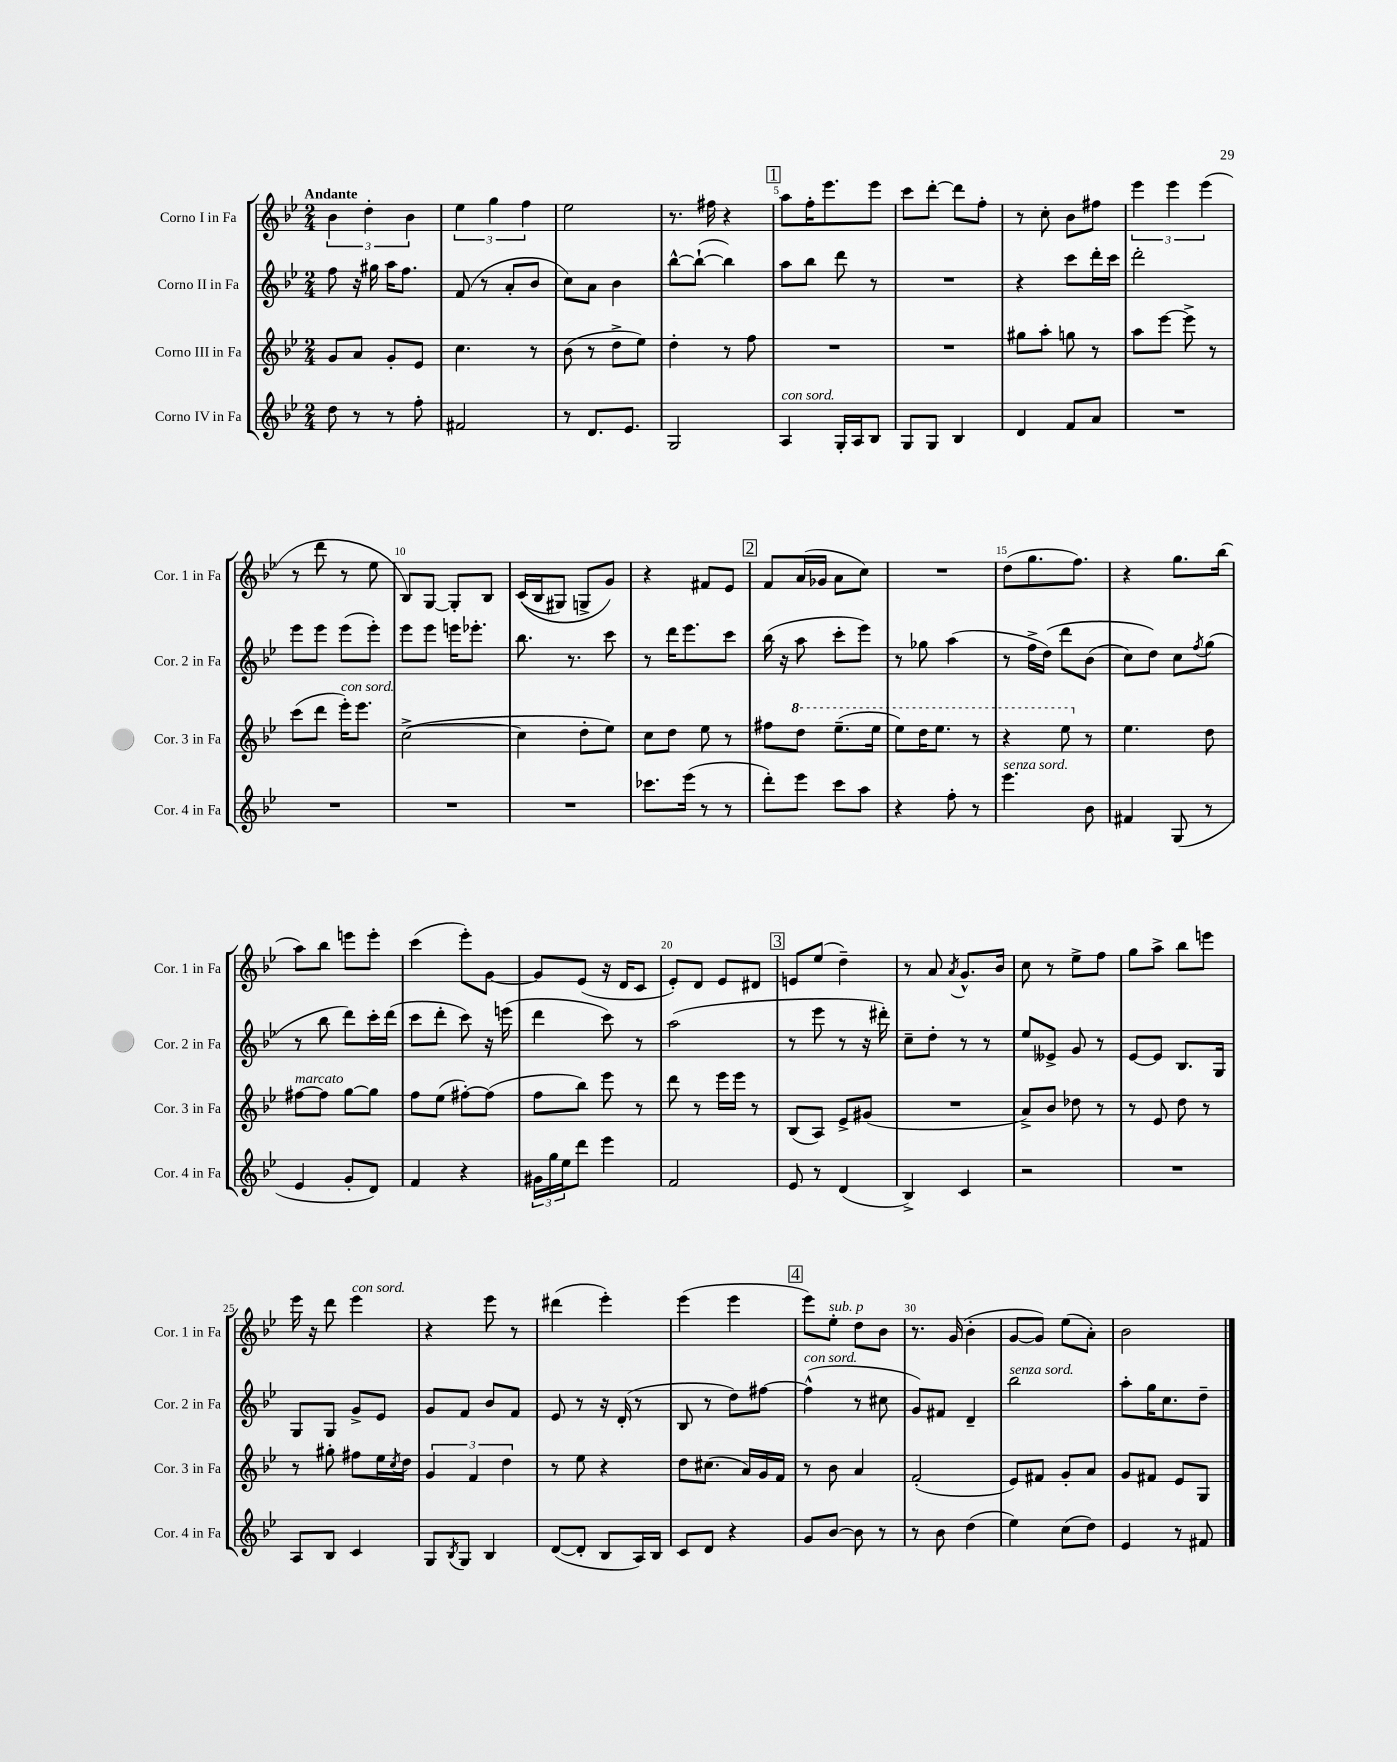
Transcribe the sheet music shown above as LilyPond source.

<<
\new StaffGroup <<
\new Staff = "s0" \with { instrumentName = "Corno I in Fa" shortInstrumentName = "Cor. 1 in Fa" } {
    \clef treble \key bes \major \numericTimeSignature \time 2/4 \tempo "Andante"
    \tuplet 3/2 { bes'4 d''4-. bes'4 } |
    \tuplet 3/2 { ees''4 g''4 f''4 } |
    ees''2 |
    r8. fis''16 r4 |
    \mark \markup { \box "1" } a''8 f''16-. ees'''8. ees'''8 |
    c'''8 d'''8~-. d'''8 f''8-. |
    r8 c''8-. bes'8 fis''8 |
    \tuplet 3/2 { ees'''4 ees'''4 ees'''4( } |
    r8 d'''8 r8 ees''8 |
    bes8) g8~ g8-. bes8 |
    c'16(\( bes16 gis8) g8-> g'8\) |
    r4 fis'8 ees'8 |
    \mark \markup { \box "2" } f'8 a'16( ges'16 a'8 c''8) |
    R2 |
    d''8( g''8. f''8.) |
    r4 g''8. bes''16( |
    a''8) bes''8 e'''8 e'''8-. |
    c'''4( ees'''8-.) g'8~ |
    g'8 ees'8( r16 d'16 c'8 |
    ees'8-.) d'8 ees'8 dis'8 |
    \mark \markup { \box "3" } e'8 ees''8( d''4--) |
    r8 a'8 \acciaccatura { a'8 } g'8.-^ bes'16 |
    c''8 r8 ees''8-> f''8 |
    g''8 a''8-> bes''8 e'''8 |
    ees'''16 r16 d'''8 ees'''4^\markup { \italic "con sord." } |
    r4 ees'''8 r8 |
    dis'''4( ees'''4-.) |
    ees'''4( ees'''4 |
    \mark \markup { \box "4" } ees'''8) ees''8-.^\markup { \italic "sub. p" } d''8 bes'8 |
    r8. g'16( bes'4-. |
    g'8~ g'8) ees''8( a'8-.) |
    bes'2 \bar "|." |
}
\new Staff = "s1" \with { instrumentName = "Corno II in Fa" shortInstrumentName = "Cor. 2 in Fa" } {
    \clef treble \key bes \major \numericTimeSignature \time 2/4
    f''8 r16 gis''16 a''16 f''8. |
    f'8( r8 a'8-. bes'8 |
    c''8) a'8 bes'4 |
    bes''8~-^ bes''8~-!( bes''4) |
    \mark \markup { \box "1" } a''8 bes''8 d'''8 r8 |
    R2 |
    r4 c'''8 d'''16-. c'''16 |
    d'''2-. |
    ees'''8 ees'''8 ees'''8( ees'''8-.) |
    ees'''8 ees'''8 e'''16 ees'''8.-. |
    bes''8. r8. c'''8 |
    r8 d'''16 ees'''8. c'''8 |
    \mark \markup { \box "2" } bes''16( r16 a''8 c'''8-. ees'''8) |
    r8 ges''8 a''4( |
    r8 f''16-> d''16)\( d'''8 bes'8( |
    c''8) d''8\) c''8 \acciaccatura { f''8 } g''8( |
    r8 bes''8 d'''8) c'''16-. d'''16( |
    c'''8 d'''8-. c'''8) r16 e'''16( |
    d'''4 c'''8) r8 |
    a''2( |
    \mark \markup { \box "3" } r8 ees'''8 r8 r16 dis'''16-.) |
    c''8-- d''8-. r8 r8 |
    ees''8 eeses'8-> g'8 r8 |
    ees'8~ ees'8 bes8. g16 |
    g8 g8 g'8-> ees'8 |
    g'8 f'8 bes'8 f'8 |
    ees'8 r8 r16 d'16-.( r8 |
    bes8 r8 d''8) fis''8~ |
    \mark \markup { \box "4" } fis''4-^^\markup { \italic "con sord." }( r8 cis''8 |
    g'8) fis'8 d'4-- |
    bes''2^\markup { \italic "senza sord." } |
    a''8-. g''16 c''8. d''8-- \bar "|." |
}
\new Staff = "s2" \with { instrumentName = "Corno III in Fa" shortInstrumentName = "Cor. 3 in Fa" } {
    \clef treble \key bes \major \numericTimeSignature \time 2/4
    g'8 a'8 g'8-. ees'8 |
    c''4. r8 |
    bes'8( r8 d''8-> ees''8) |
    d''4-. r8 f''8 |
    \mark \markup { \box "1" } R2 |
    R2 |
    gis''8 a''8-. g''8 r8 |
    a''8 ees'''8~ ees'''8-> r8 |
    c'''8( d'''8 ees'''16-.^\markup { \italic "con sord." }) ees'''8. |
    c''2~->( |
    c''4 d''8-. ees''8) |
    c''8 d''8 ees''8 r8 |
    \mark \markup { \box "2" } fis''8 \ottava #1 d'''8 ees'''8.--( ees'''16 |
    ees'''8) d'''16 ees'''8. r8 |
    r4 ees'''8 \ottava #0 r8 |
    ees''4. d''8 |
    fis''8~^\markup { \italic "marcato" } fis''8 g''8~ g''8 |
    f''8 ees''8( fis''8~-.) fis''8( |
    f''8 bes''8) ees'''8 r8 |
    d'''8 r8 ees'''16 ees'''16 r8 |
    \mark \markup { \box "3" } bes8( a8) ees'8-> gis'8( |
    R2 |
    a'8->) bes'8 des''8 r8 |
    r8 ees'8 d''8 r8 |
    r8 gis''8-. fis''8 ees''16 \acciaccatura { c''8 } d''16 |
    \tuplet 3/2 { g'4 f'4 d''4 } |
    r8 ees''8 r4 |
    d''8 cis''8.( a'16) g'16 f'16 |
    \mark \markup { \box "4" } r8 bes'8 a'4 |
    f'2-.( |
    ees'8) fis'8 g'8-. a'8 |
    g'8 fis'8 ees'8 g8 \bar "|." |
}
\new Staff = "s3" \with { instrumentName = "Corno IV in Fa" shortInstrumentName = "Cor. 4 in Fa" } {
    \clef treble \key bes \major \numericTimeSignature \time 2/4
    d''8 r8 r8 f''8-. |
    fis'2 |
    r8 d'8. ees'8. |
    g2 |
    \mark \markup { \box "1" } a4^\markup { \italic "con sord." } g16-. a16 bes8 |
    g8 g8 bes4 |
    d'4 f'8 a'8 |
    R2 |
    R2 |
    R2 |
    R2 |
    ces'''8. ees'''16( r8 r8 |
    \mark \markup { \box "2" } d'''8-.) ees'''8 c'''8 a''8 |
    r4 f''8-. r8 |
    ees'''4.^\markup { \italic "senza sord." } bes'8 |
    fis'4 g8( r8 |
    ees'4 g'8-. d'8) |
    f'4 r4 |
    \tuplet 3/2 { gis'16 g''16 ees''16 } d'''8 ees'''4 |
    f'2 |
    \mark \markup { \box "3" } ees'8 r8 d'4( |
    bes4->) c'4 |
    r2 |
    R2 |
    a8 bes8 c'4 |
    g8 \acciaccatura { bes8 } g8 bes4 |
    d'8~( d'8-. bes8 a16) bes16 |
    c'8 d'8 r4 |
    \mark \markup { \box "4" } g'8 bes'8~ bes'8 r8 |
    r8 bes'8 d''4( |
    ees''4) c''8( d''8) |
    ees'4 r8 fis'8 \bar "|." |
}
>>
>>
\layout { \context { \Score \override BarNumber.break-visibility = ##(#f #t #t) barNumberVisibility = #(every-nth-bar-number-visible 5) } }
